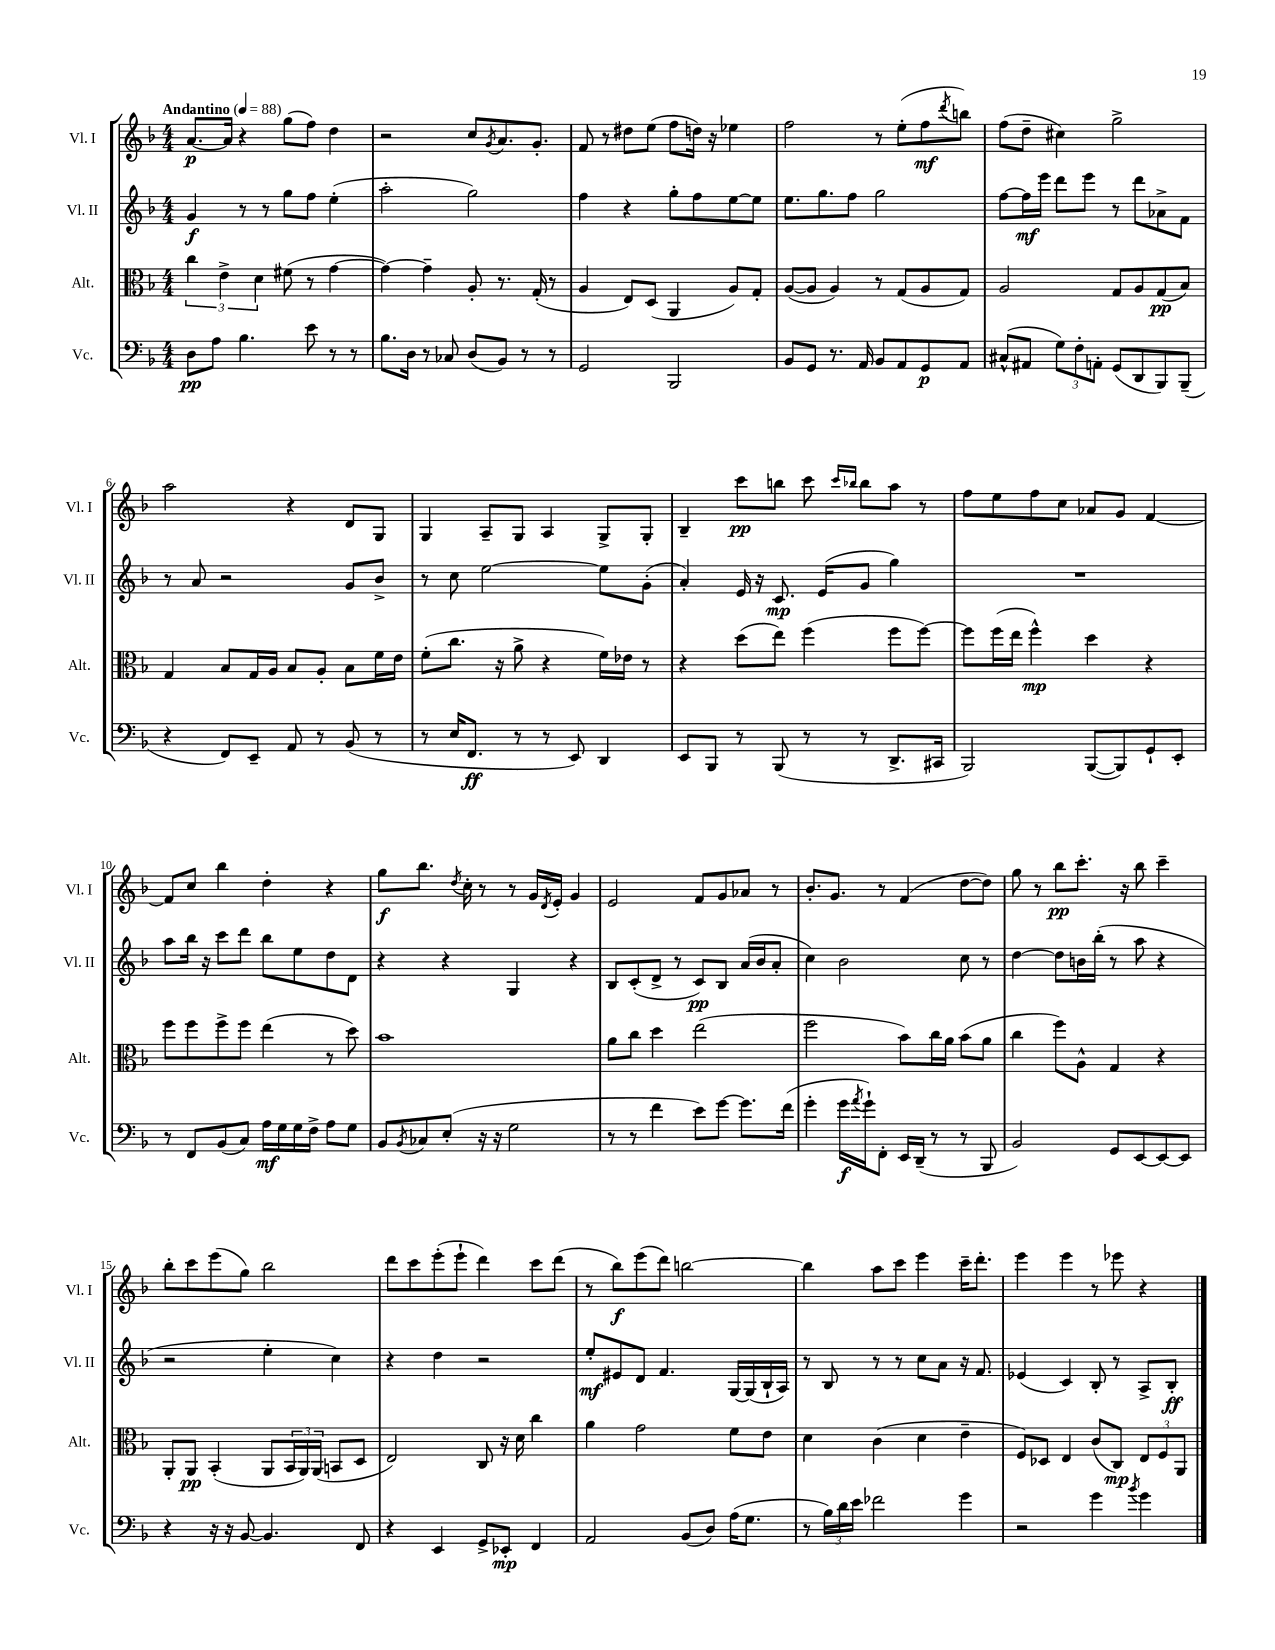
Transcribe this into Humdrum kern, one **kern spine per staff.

**kern	**kern	**kern	**kern
*staff4	*staff3	*staff2	*staff1
*clefF4	*clefC3	*clefG2	*clefG2
*k[b-]	*k[b-]	*k[b-]	*k[b-]
*M4/4	*M4/4	*M4/4	*M4/4
*MM88	*MM88	*MM88	*MM88
8D\L	6cc\	4g/	[8.a/L
8A\J	.	.	.
.	6e^\	.	.
.	.	.	16a/]Jk
4.B-\	.	8r	4r
.	6d\	.	.
.	.	8r	.
.	(8f#\	8gg\L	(8gg\L
8e\	8r	8ff\J	8ff\J)
8r	[4g\	(4ee'\	4dd\
8r	.	.	.
=	=	=	=
8.B-\L	4g\_)	2aa'\	2r
16D\Jk	.	.	.
8r	4g~\]	.	.
8C-/	.	.	.
(8D/L	8A'/	2gg\)	8cc/L
.	.	.	8qg/
8BB-/J)	8.r	.	8.a/
8r	.	.	.
.	(16G'/	.	8.g'/J
8r	8r	.	.
=	=	=	=
2GG/	4A/	4ff\	8f/
.	.	.	8r
.	8E/L)	4r	8dd#\L
.	(8D/J	.	(8ee\J
2BBB-/	4AA/	8gg'\L	8ff\L
.	.	8ff\	16dd\Jk)
.	.	.	16r
.	8A/L)	[8ee\	4ee-\
.	8G'/J	8ee\]J	.
=	=	=	=
8BB-/L	([8A/L	8.ee\L	2ff\
8GG/J	8A/]J	.	.
.	.	8.gg\	.
8.r	4A/)	.	.
.	.	8ff\J	.
16AA/	.	.	.
8BB-/L	8r	2gg\	8r
8AA/	(8G/L	.	(8ee'\L
8GG/	8A/	.	8ff\
.	.	.	8qddd/
8AA/J	8G/J)	.	8bb\J)
=	=	=	=
(8C#^^/L	2A/	[8ff\L	(8ff\L
8AA#/J	.	16ff\]L	8dd~\J
.	.	16eee\JJ	.
12G\L)	.	8ddd\L	4cc#\)
12F'\	.	.	.
.	.	8eee\J	.
12AA'\J	.	.	.
(8GG/L	8G/L	8r	2gg^\
8DD/	8A/	8ddd\L	.
8BBB-/)	(8G/	8a-^\	.
(8BBB-~/J	8B-/J)	8f\J	.
=	=	=	=
4r	4G/	8r	2aa\
.	.	8a/	.
8FF/L)	8B-/L	2r	.
8EE~/J	16G/L	.	.
.	16A/JJ	.	.
8AA/	8B-/L	.	4r
8r	8A'/J	.	.
(8BB-/	8B-\L	8g/L	8d/L
8r	16f\L	8b-^/J	8G/J
.	16e\JJ	.	.
=	=	=	=
8r	(8f'\L	8r	4G/
16E/LK	8.cc\J	8cc\	.
8.FF/J	.	.	.
.	.	[2ee\	8A~/L
.	16r	.	.
8r	8a^\	.	8G/J
8r	4r	.	4A/
8EE/)	.	.	.
4DD/	16f\LL)	8ee\]L	8G^/L
.	16e-\JJ	.	.
.	8r	(8g'\J	8G'/J
=	=	=	=
8EE/L	4r	4a'/)	4B-~/
8BBB-/J	.	.	.
8r	(8dd\L	16e/	8ccc\L
.	.	16r	.
(8BBB-/	8ee\J)	8.c/	8bb\J
8r	(4ff\	.	8ccc\
.	.	(16e/LK	.
.	.	.	16qqccc/LL
.	.	.	16qqbb-/JJ
8r	.	8g/J	8bb-\L
8.DD^/L	8ff\L	4gg\)	8aa\J
.	[8ff\J)	.	8r
16CC#/Jk	.	.	.
=	=	=	=
2BBB-/)	8ff\]L	1r	8ff\L
.	(16ff\L	.	8ee\
.	16ee\JJ	.	.
.	4ff^^\)	.	8ff\
.	.	.	8cc\J
([8BBB-/L	4dd\	.	8a-/L
8BBB-/])	.	.	8g/J
8GG`/	4r	.	[4f/
8EE'/J	.	.	.
=	=	=	=
8r	8ff\L	8aa\L	8f/]L
8FF/L	8ff\	16bb-\Jk	8cc/J
.	.	16r	.
(8BB-/	8ff^\	8ccc\L	4bb-\
8C/J)	8ff\J	8ddd\J	.
16A\LL	(4ee\	8bb-\L	4dd'\
16G\	.	.	.
16G\	.	8ee\	.
16F^\JJ	.	.	.
8A\L	8r	8dd\	4r
8G\J	8dd\)	8d\J	.
=	=	=	=
8BB-/L	1b-	4r	8gg\L
8qBB-/	.	.	.
8C-/	.	.	8.bb-\J
(8E'/J	.	4r	.
.	.	.	8qdd/
.	.	.	16cc'\
16r	.	.	8r
16r	.	.	.
2G\	.	4G/	8r
.	.	.	16g/LL
.	.	.	8qd/
.	.	.	16e'/JJ
.	.	4r	4g/
=	=	=	=
8r	8a\L	8B-/L	2e/
8r	8cc\J	(8c'/	.
4f\	4dd\	8d^/J	.
.	.	8r	.
8e\L)	(2ee\	8c/L)	8f/L
[8g\J	.	8B-/J	8g/
8.g\]L	.	(16a/LL	8a-/J
.	.	16b-/J	.
.	.	8a'/J	8r
(16f\Jk	.	.	.
=	=	=	=
4g'\	2ff\	4cc\)	8.b-'/L
.	.	.	8.g/J
16g\LL	.	2b-\	.
8qa/	.	.	.
16g`\J)	.	.	.
8FF'\J	.	.	8r
16EE/LL	8b-\L)	.	(4f/
(16DD~/JJ	.	.	.
8r	16cc\L	.	.
.	16a\JJ	.	.
8r	(8b-\L	8cc\	[8dd\L
8BBB-/	8a\J	8r	8dd\]J)
=	=	=	=
2BB-/)	4cc\	[4dd\	8gg\
.	.	.	8r
.	8ff\L)	8dd\]L	8bb-\L
.	8A^^\J	16b\L	8.ccc'\J
.	.	(16bb-'\JJ	.
8GG/L	4G/	8r	.
.	.	.	16r
[8EE/	.	8aa\	8bb-\
8EE/_	4r	4r	4ccc~\
8EE/]J	.	.	.
=	=	=	=
4r	8AA'/L	2r	8bb-'\L
.	8AA/J	.	8ccc\
16r	(4BB-'/	.	(8eee\
16r	.	.	.
[8BB-/	.	.	8gg\J)
4.BB-/]	8AA/L	4ee'\	2bb-\
.	24BB-/L	.	.
.	24AA/)	.	.
.	(24AA/JJ	.	.
.	8BB/L	4cc\)	.
8FF/	8D/J	.	.
=	=	=	=
4r	2E/)	4r	8ddd\L
.	.	.	8ccc\
4EE/	.	4dd\	(8eee'\
.	.	.	8eee`\J
8GG^/L	8C/	2r	4ddd\)
8EE-'/J	16r	.	.
.	16d\	.	.
4FF/	4cc\	.	8ccc\L
.	.	.	(8ddd\J
=	=	=	=
2AA/	4a\	8ee'/L	8r
.	.	8e#/	8bb-\L)
.	2g\	8d/J	(8eee\
.	.	4.f/	8ddd\J)
(8BB-/L	.	.	[2bb\
8D/J)	.	.	.
(16A\LK	8f\L	[16G/LL	.
8.G\J	.	(16G/]	.
.	8e\J	16B-`/	.
.	.	16A/JJ)	.
=	=	=	=
8r	4d\	8r	4bb\]
24B-\LL)	.	8B-/	.
24d\	.	.	.
24e\JJ	.	.	.
2f-\	(4c\	8r	8aa\L
.	.	8r	8ccc\J
.	4d\	8cc\L	4eee\
.	.	8a\J	.
4g\	4e~\	16r	16ccc~\LK
.	.	8.f/	8.ddd'\J
=	=	=	=
2r	8F/L)	(4e-/	4eee\
.	8D-/J	.	.
.	4E/	4c/)	4eee\
4g\	(8c/L	8B-'/	8r
.	8C/J)	8r	8eee-\
8qb-/	.	.	.
4g\	12E/L	8A^/L	4r
.	12F/	.	.
.	.	8B-'/J	.
.	12AA/J	.	.
==	==	==	==
*-	*-	*-	*-
